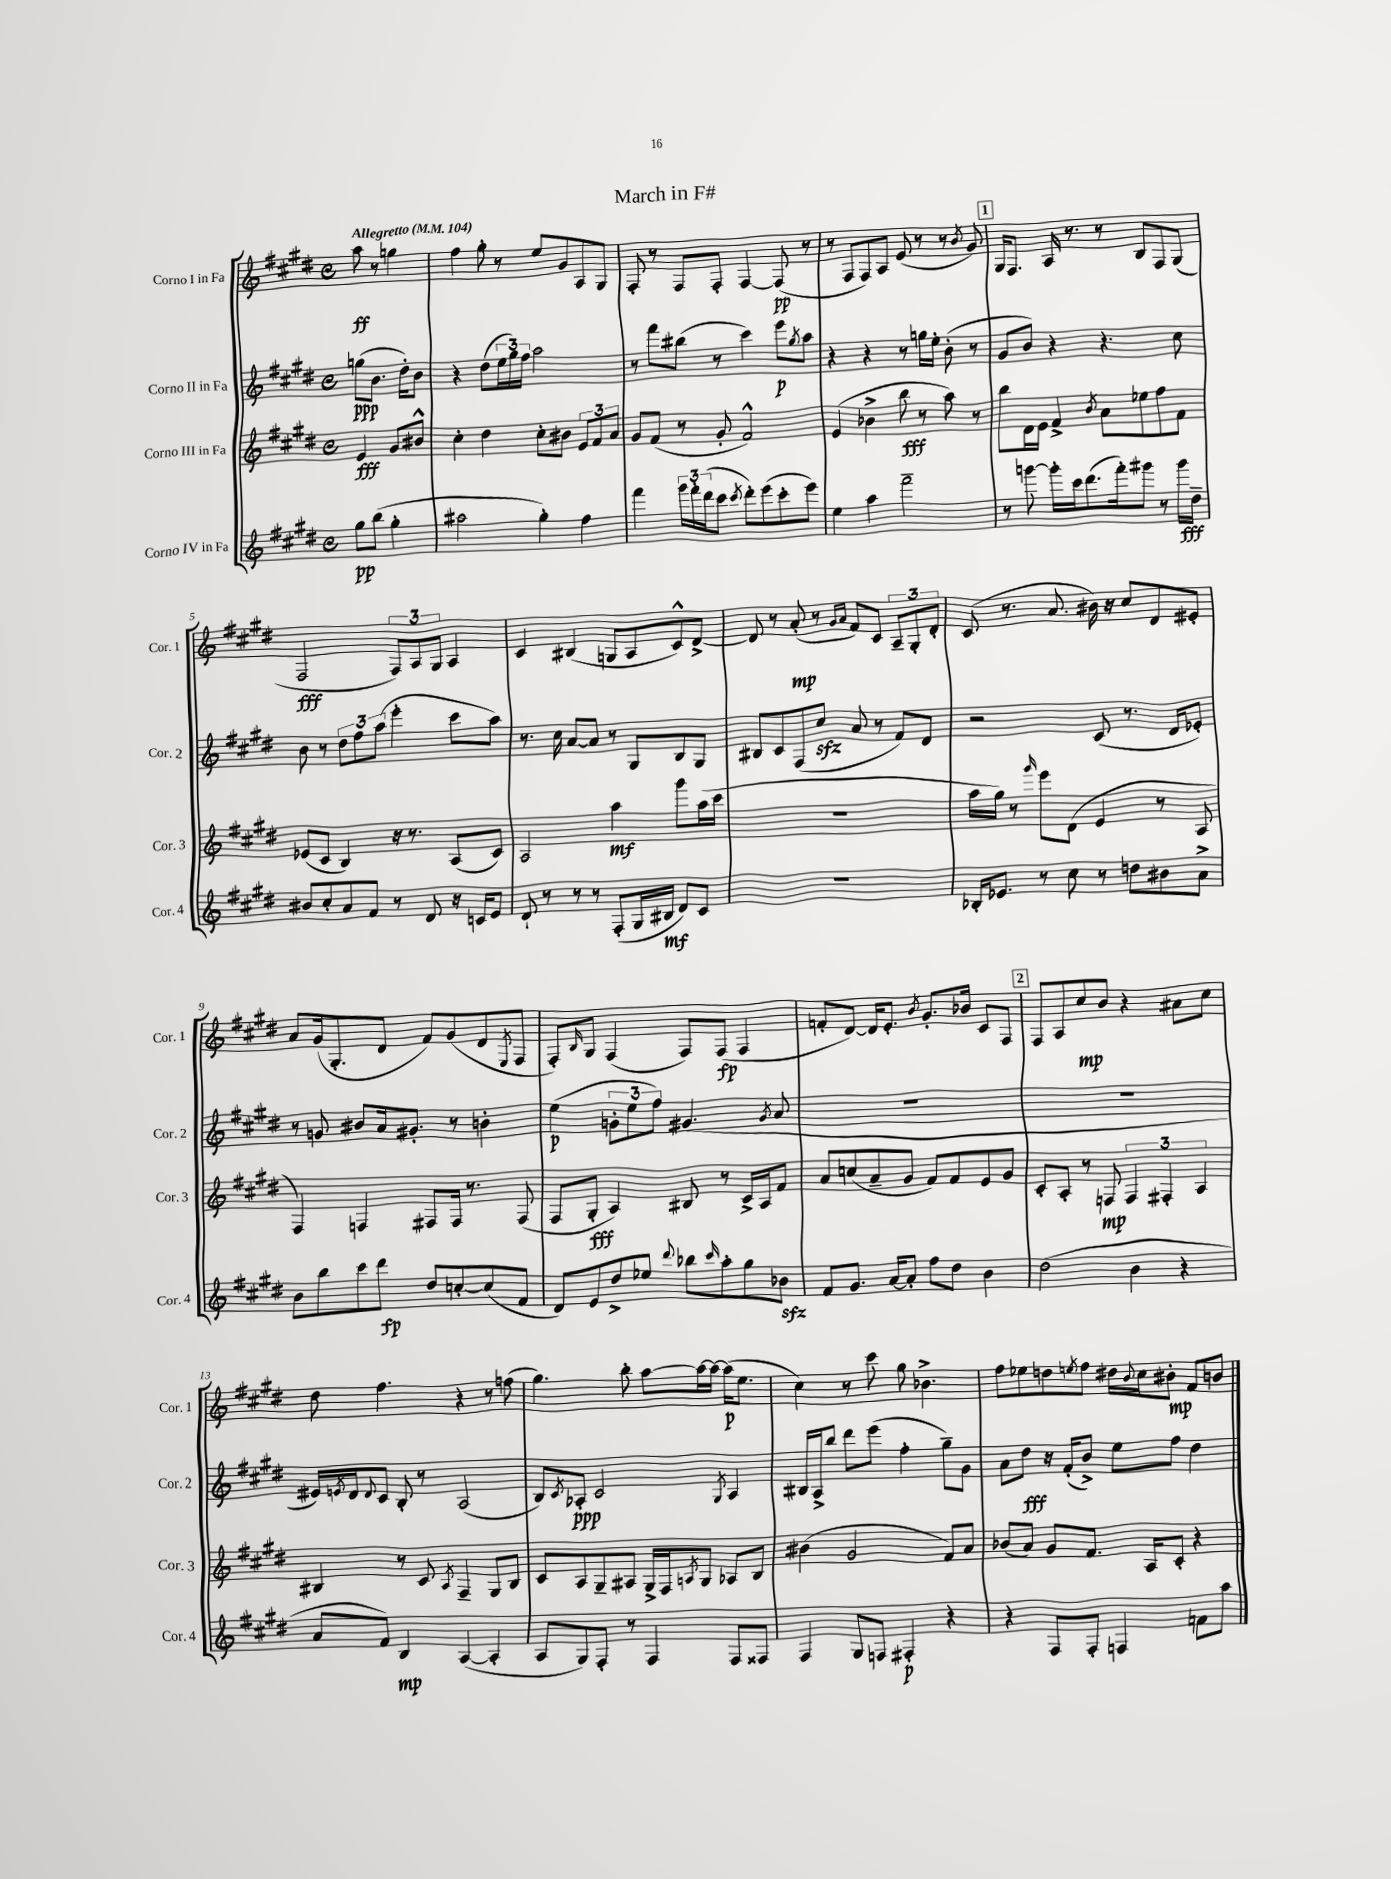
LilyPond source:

\header { title = "March in F#" }
<<
\new StaffGroup <<
\new Staff = "s0" \with { instrumentName = "Corno I in Fa" shortInstrumentName = "Cor. 1" } {
    \clef treble \key e \major \defaultTimeSignature \time 4/4 \partial 2 \tempo "Allegretto" 4 = 104
    a''8\ff r8 g''4 |
    fis''4 gis''8-. r8 e''8 gis'8 a8 gis8 |
    fis8-. r8 fis8 fis8-. fis4~ fis8\pp( r8 |
    r8 fis8 fis8) a8 e'8( r8 r8 \acciaccatura { b'8 } gis'8) |
    \mark \markup { \box "1" } gis16 fis8. a16 r8. r8 b8 fis8 gis8( |
    fis2\fff \tuplet 3/2 { fis8) a8 gis8 } a4 |
    cis'4 bis4( g8 a8 cis'8-^) dis'8~-> |
    dis'8 r8 a'8-.\mp( r8 \grace { gis'16 a'16 } fis'8) cis'8 \tuplet 3/2 { a8-- gis8-. dis'8-. } |
    cis'8( r8. a'8. bis'16) r16 cis''8 dis'8 eis'8-. |
    a'8 gis'16( gis8.-. dis'8 fis'8) gis'8( dis'8 \acciaccatura { e8 } fis8 |
    fis8-.) \grace { b16 } gis8 fis4( fis8) fis8\fp( fis4 |
    f'8-. dis'8~) dis'16 e'8.-. \acciaccatura { b'8 } gis'8.-. bes'16 cis'8 fis8 |
    \mark \markup { \box "2" } fis8 a8 cis''8\mp b'8 r4 ais'8 cis''8 |
    dis''8 fis''4. r4 r8 f''8( |
    gis''4.) b''8-. a''8~ a''16~ a''16~ a''16\p( e''8. |
    cis''4) r8 cis'''8 gis''8 bes'4.-> |
    fis''8 ees''8 d''8 \acciaccatura { e''8 } fis''8 dis''16 \appoggiatura { b'8 } cis''16 bis'8-.\mp fis'8 b'8 \bar "|." |
}
\new Staff = "s1" \with { instrumentName = "Corno II in Fa" shortInstrumentName = "Cor. 2" } {
    \clef treble \key e \major \defaultTimeSignature \time 4/4 \partial 2
    g''8\ppp( b'8. dis''16-.) b'8 |
    r4 dis''8( \tuplet 3/2 { e''16 gis''16) fis''16 } a''2 |
    r8 fis'''8 bis''8( r8 cis'''4) e'''8\p \acciaccatura { gis''8 } a''8 |
    r4 r4 r8 g''16 e''16-. b'8-.( r8 |
    \mark \markup { \box "1" } gis'8 b'8) r4 r4. cis''8 |
    b'8 r8 \tuplet 3/2 { dis''8 fis''8 a''8( } e'''4-. cis'''8 a''8) |
    r8. cis''16 a'8~ a'8 r8 gis8 b8 gis8 |
    bis8 cis'8 fis8( cis''8\sfz a'8 r8 fis'8) dis'8 |
    r2 cis'8( r8. dis'16 ees'8-.) |
    r8 g'8 bis'8 a'16 gis'8.-. r8 b'4-. |
    e''4\p( \tuplet 3/2 { g'8-. e''8 fis''8) } gis'4.( \acciaccatura { gis'8 } a'8 |
    R1 |
    \mark \markup { \box "2" } R1 |
    eis'16) \acciaccatura { e'8 } dis'16 \appoggiatura { dis'8 } cis'8 b8-. r8 a2( |
    b8) \acciaccatura { cis'8 } aes8-.\ppp cis'2 \acciaccatura { gis8 } aes4 |
    bis16 a16-> b''8 dis'''8 e'''8( fis''4-. gis''8--) gis'8 |
    a'8 dis''8\fff r16 fis'16-.( b'8->) e''8 fis''8 dis''4 \bar "|." |
}
\new Staff = "s2" \with { instrumentName = "Corno III in Fa" shortInstrumentName = "Cor. 3" } {
    \clef treble \key e \major \defaultTimeSignature \time 4/4 \partial 2
    e'4\fff gis'8 bis'8-^ |
    cis''4-. dis''4 cis''8-. bis'8 \tuplet 3/2 { e'8 fis'8 a'8 } |
    gis'8 fis'8( r8 gis'8-. fis'2-^) |
    e'4( bes'4-> b''8\fff r8 a''8) r8 |
    \mark \markup { \box "1" } b''8 dis'16 e'16 fis'4-> \acciaccatura { b'8 } a'8 ees''8 fis''8 fis'8 |
    ees'8( cis'8 b4) r16 r8. a8( cis'8) |
    a2 a''4\mf gis'''8 a''16( cis'''16 |
    R1 |
    a''16 gis''16) r8 \grace { gis'''16 } e'''8 dis'8( e'4 r8 a8 |
    fis4) f4 fis8 fis16 r8. fis8( |
    fis8 gis8-.\fff a4) bis8 r8 cis'16-> a16 fis'8 |
    a'8 c''8( a'8-- gis'8 fis'8) fis'8 e'8 gis'8 |
    \mark \markup { \box "2" } cis'8-. a8-. r8 f8\mp \tuplet 3/2 { f4 fis4-. a4 } |
    bis4 r8 cis'8 \acciaccatura { a8 } fis4-- gis8 bis8 |
    cis'8 a8 gis8-- ais8 gis16-> fis16 \acciaccatura { a8 } gis8 aes8 b8 |
    bis'4( gis'2 fis'8) a'8 |
    bes'8( a'8) gis'8 fis'8. a16 cis'8-. r4 \bar "|." |
}
\new Staff = "s3" \with { instrumentName = "Corno IV in Fa" shortInstrumentName = "Cor. 4" } {
    \clef treble \key e \major \defaultTimeSignature \time 4/4 \partial 2
    gis''8\pp b''8( gis''4-. |
    ais''2 gis''4-.) fis''4 |
    fis'''4 \tuplet 3/2 { gis'''16 fis'''16-. dis'''16( } cis'''8 \acciaccatura { cis'''8 } dis'''8-.) e'''8( cis'''8-. e'''8) |
    e''4 a''4 fis'''2-- |
    \mark \markup { \box "1" } r8 g'''8~ g'''16-. cis'''16 dis'''8.( fis'''16-.) gis'''8 r8 gis'''16\fff dis''16-- |
    bis'8 cis''8-. a'8 fis'8 r8 dis'8 r16 c'16 e'8 |
    dis'8-! r8 r8 r8 fis8-.( gis16 bis16\mf dis'8) cis'8 |
    R1 |
    bes16-. ees'8. r8 cis''8 r8 d''8 bis'8 a'8-> |
    b'8 b''8 cis'''8 dis'''8\fp dis''8 c''8~-. c''8( fis'8 |
    dis'8) e'8 dis''8-> ees''8 \appoggiatura { dis'''8 } bes''8 \grace { cis'''16 } a''8-. gis''8 bes'8\sfz |
    fis'8 gis'8. a'16~ a'8-. fis''8 dis''8 b'4 |
    \mark \markup { \box "2" } dis''2( b'4 r4 |
    a'8 fis'8) b4\mp a4~( a4-. |
    a8 gis8) fis8-. r8 fis4 fis8 fisis8 |
    fis4 gis8 f8 fis4-.\p r4 |
    r4 fis8 fis8-. f4 f'8 a''8 \bar "|." |
}
>>
>>
